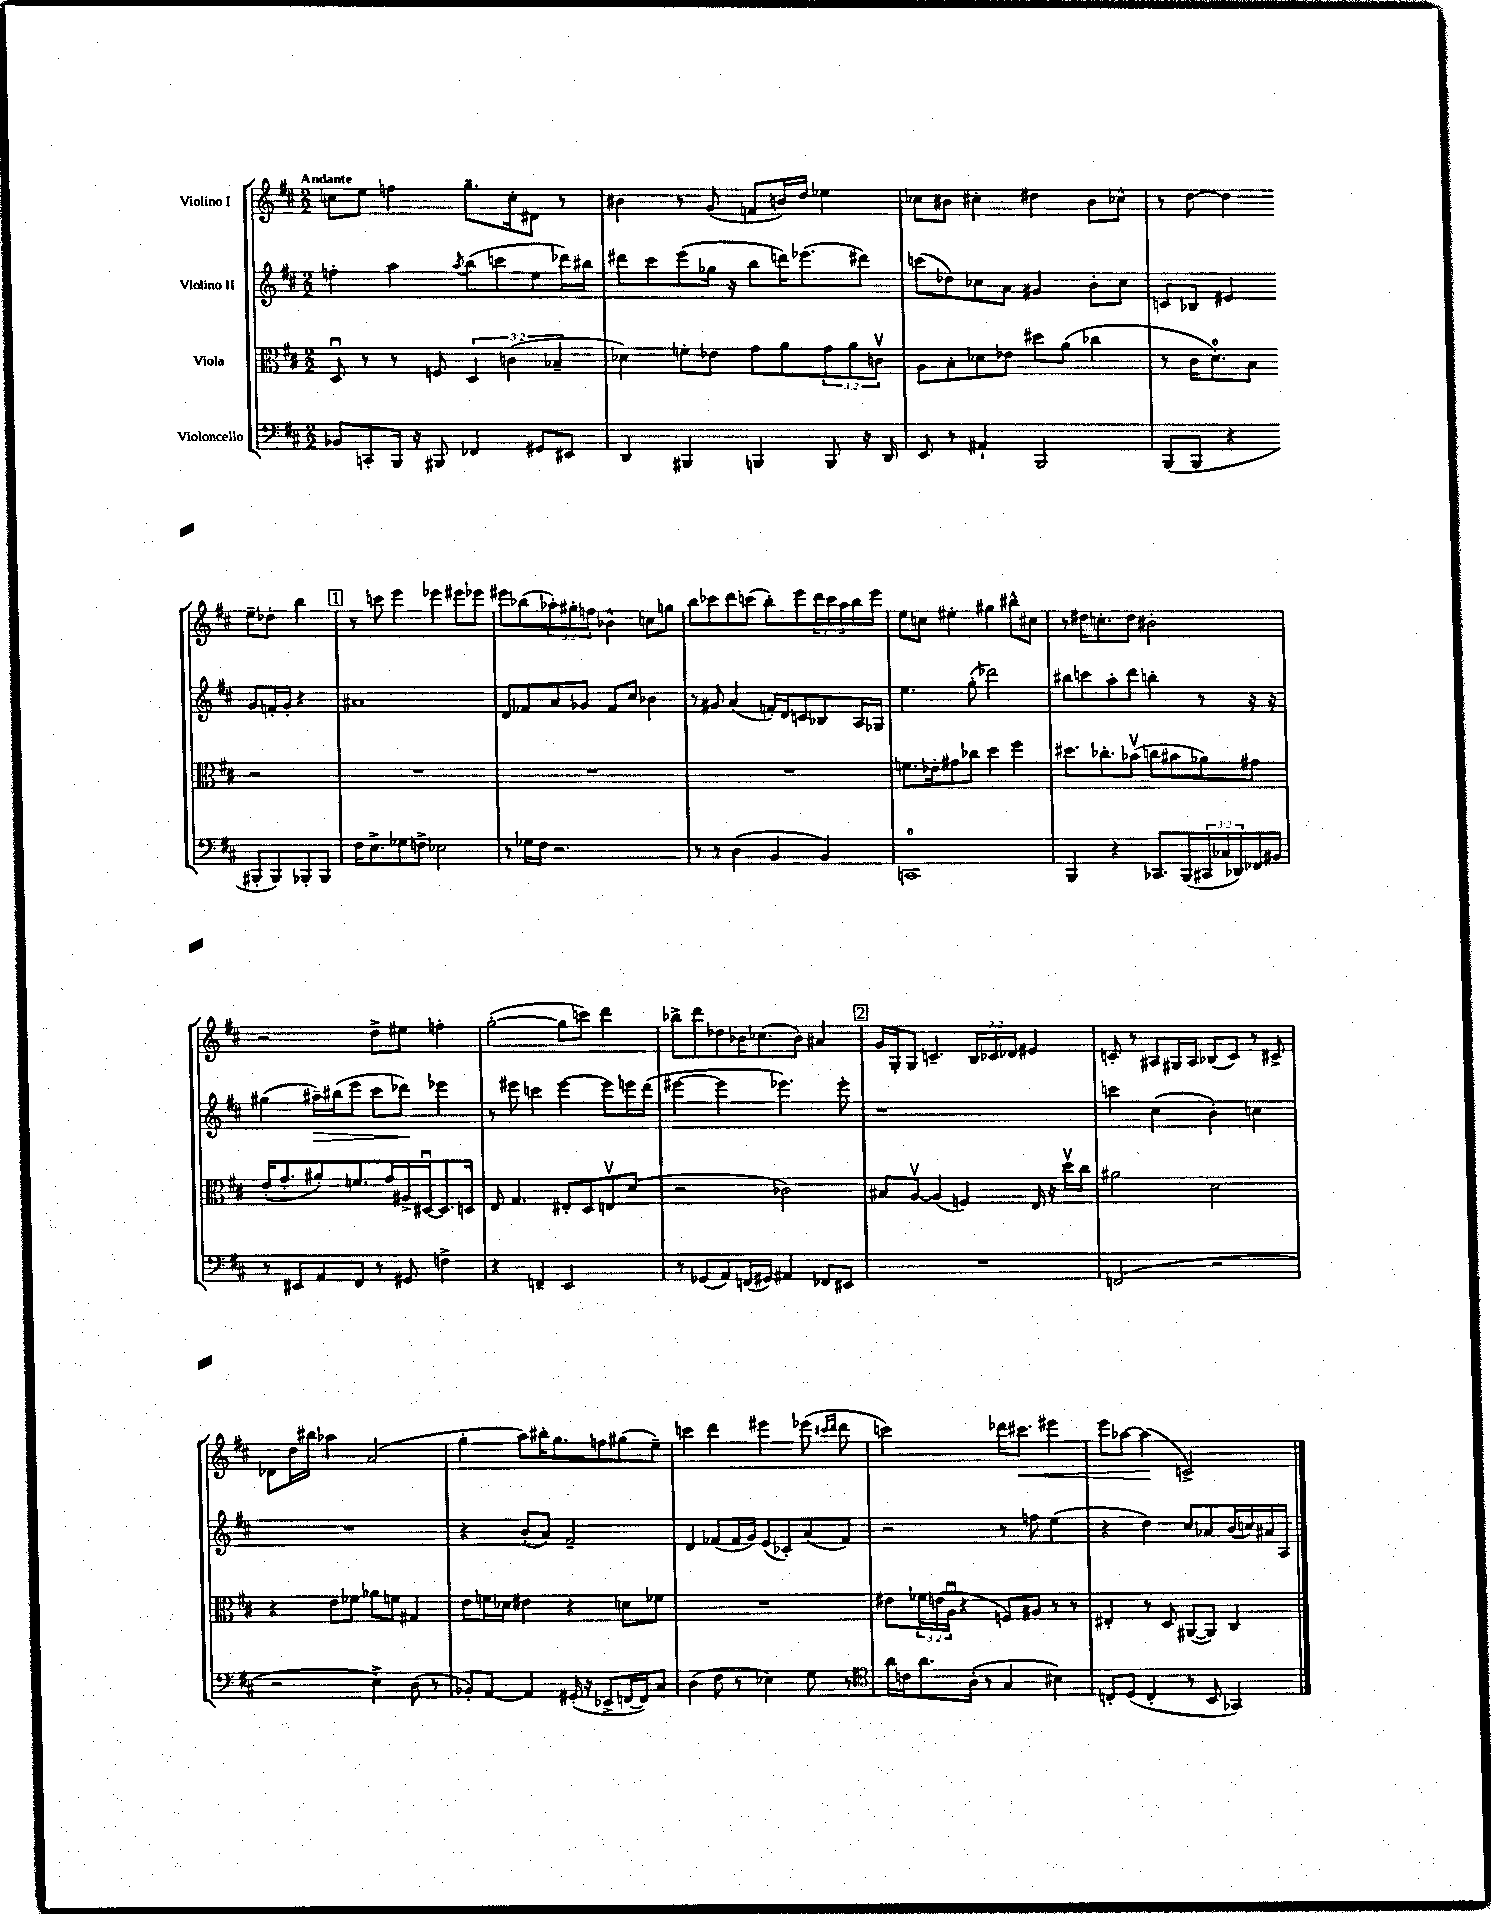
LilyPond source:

<<
\new StaffGroup <<
\new Staff = "s0" \with { instrumentName = "Violino I" } {
    \clef treble \key d \major \numericTimeSignature \time 2/2 \override Staff.TupletNumber.text = #tuplet-number::calc-fraction-text \tempo "Andante"
    c''8 e''8 f''4 g''8.-- c''16-. dis'8 r8 |
    bis'4 r8 g'8( f'8 b'16) d''16 ees''4 |
    ces''8 bis'8 cis''4-. dis''4 bis'8 ces''8-^ |
    r8 d''8~ d''4 e''8-- des''8-. b''4 |
    \mark \markup { \box "1" } r8 c'''8 e'''4 ees'''4 eis'''8 ees'''8 |
    eis'''8 bes''8( \tuplet 3/2 { aes''8-.) gis''8-. f''8 } bes'4-^ c''8 g''8 |
    b''8 ces'''8 d'''8 c'''8( b''8-.) e'''8 \tuplet 3/2 { d'''16 c'''16 a''16 } b''16 e'''16 |
    e''8 c''8 eis''4-. gis''4 bis''8-^ cis''8 |
    r8 dis''16 c''8.-. dis''8 bis'2-. |
    r2 d''8-> eis''8 f''4-. |
    g''2~-.( g''8 c'''8) d'''4 |
    bes''8-> d'''8 des''8 bes'16 ces''8.( bes'8) ais'4 |
    \mark \markup { \box "2" } g'16 g16-. g8 c'4.-- \tuplet 3/2 { b16 ces'16 des'16 } eis'4 |
    c'8-. r8 ais8 gis16 ais16 bes8( c'8) r8 cis'8-> |
    des'8 d''16 bis''16 aes''4 a'2( |
    g''4-. a''8) bis''16-. g''8. f''8 gis''8( e''8--) |
    c'''4 d'''4 eis'''4 ees'''8( \grace { cis'''16 d'''16 } d'''8 |
    c'''2) des'''16 cis'''8.\< eis'''4 |
    e'''8 aes''8~ aes''4\!( c'2->) \bar "|." |
}
\new Staff = "s1" \with { instrumentName = "Violino II" } {
    \clef treble \key d \major \numericTimeSignature \time 2/2
    f''4-. a''4 \acciaccatura { a''8 } b''8( c'''8 e''8 des'''16) bis''16 |
    dis'''8 cis'''8 e'''8( ges''16 r16 b''8 d'''16) ees'''8.( dis'''8) |
    c'''8( des''8) ces''8 a'8 gis'4 b'8-. ces''8 |
    c'8 bes8 eis'4 g'8 f'16-. g'16-. r4 |
    \mark \markup { \box "1" } ais'1 |
    d'8 fes'8 a'8 ges'8 fes'8 cis''8 bes'4 |
    r8 gis'8 a'4( f'16-.) d'16 c'8 bes8 a16 ges16 |
    e''4. g''8-.( des'''2) |
    bis''8 c'''8 a''8-. d'''8 b''4-. r8 r16 r16 |
    gis''4( ais''16--\>) bis''16( e'''8 cis'''8 des'''8\!) ees'''4 |
    r8 eis'''8 c'''4 eis'''4~ eis'''8 e'''16 d'''16( |
    eis'''4~ eis'''4 ees'''4.) ees'''8-. |
    \mark \markup { \box "2" } r1 |
    c'''4 cis''4( b'4-.) c''4 |
    R1 |
    r4 b'8-.( a'8) fis'2-- |
    d'4 fes'8( fes'16 g'16) e'8( ces'8-.) a'8( fes'8) |
    r2 r8 f''8 e''4( |
    r4 d''4) cis''8 aes'8 b'16( c''16) ais'16 a16 \bar "|." |
}
\new Staff = "s2" \with { instrumentName = "Viola" } {
    \clef alto \key d \major \numericTimeSignature \time 2/2 \override Staff.TupletNumber.text = #tuplet-number::calc-fraction-text
    d8\downbow r8 r8 f8 \tuplet 3/2 { d4 c'4( bes4-- } |
    des'4) f'8-. ees'8 g'8 a'8 \tuplet 3/2 { g'8 a'8 c'8\upbow } |
    a8 b8-. des'8 ees'8 dis''8 a'8( ces''4 |
    r8 cis'16 d'8.-0) b8 r2 |
    \mark \markup { \box "1" } R1 |
    R1 |
    R1 |
    f'8. ees'16-. gis'8 ces''8 d''4 fis''4 |
    dis''8. ces''8.-. bes'8\upbow( c''8 bis'8 aes'8) gis'8 |
    e'16-.( g'8.-. ais'8-.) f'8. g'16 ais16-> dis16~\downbow dis8. d16 |
    e8 g4. eis8-. d8 e8\upbow d'8( |
    r2 ces'2) |
    \mark \markup { \box "2" } bis8 a8~\upbow a4( f4) e16 r16 d''16\upbow cis''16 |
    ais'2 d'2 |
    r4 e'8 fes'8 aes'8 f'8 gis4 |
    e'8 f'16 des'16 eis'4 r4 d'8 fes'8 |
    R1 |
    eis'8 \tuplet 3/2 { fes'16 e'16( a16\downbow } r4 f8) ais8 r8 r8 |
    eis4-. r8 d8 ais,8~( ais,8) cis4 \bar "|." |
}
\new Staff = "s3" \with { instrumentName = "Violoncello" } {
    \clef bass \key d \major \numericTimeSignature \time 2/2 \override Staff.TupletNumber.text = #tuplet-number::calc-fraction-text
    bes,8 c,8-. b,,16 r16 bis,,8 fes,4 gis,8 eis,8 |
    d,4 bis,,4 b,,4 b,,8 r16 d,16 |
    e,8 r8 ais,4-! b,,2 |
    b,,8( b,,8 r4 bis,,8-. bis,,8) bes,,8-. bes,,8 |
    \mark \markup { \box "1" } fis16 e8.-> ges8 f8-> ees2 |
    r8 ges16 fis16 r2. |
    r8 r8 d4( b,4 b,4) |
    c,1-0 |
    b,,4 r4 ces,8. b,,16( \tuplet 3/2 { cis,16 ces16 des,16) } fes,16 bis,16 |
    r8 eis,8 a,8 fis,8 r8 gis,8 f4-> |
    r4 f,4-- e,2 |
    r8 ges,8( a,8) f,16( gis,16) ais,4 fes,8 eis,8 |
    \mark \markup { \box "2" } R1 |
    f,2( r2 |
    r2 e4->) d8( r8 |
    bes,8-.) a,8~ a,4 gis,16-.( r16 ees,8-> f,16~ f,16) cis8 |
    d4( fis8 r8 ees4) g8 r8 |
    \clef tenor a'16 c'16 a'8. a16-.( r8 g4 bis4) |
    c8-. d8( c4-. r8 b,8 ges,4) \bar "|." |
}
>>
>>
\layout { \context { \Score \remove "Bar_number_engraver" } }
